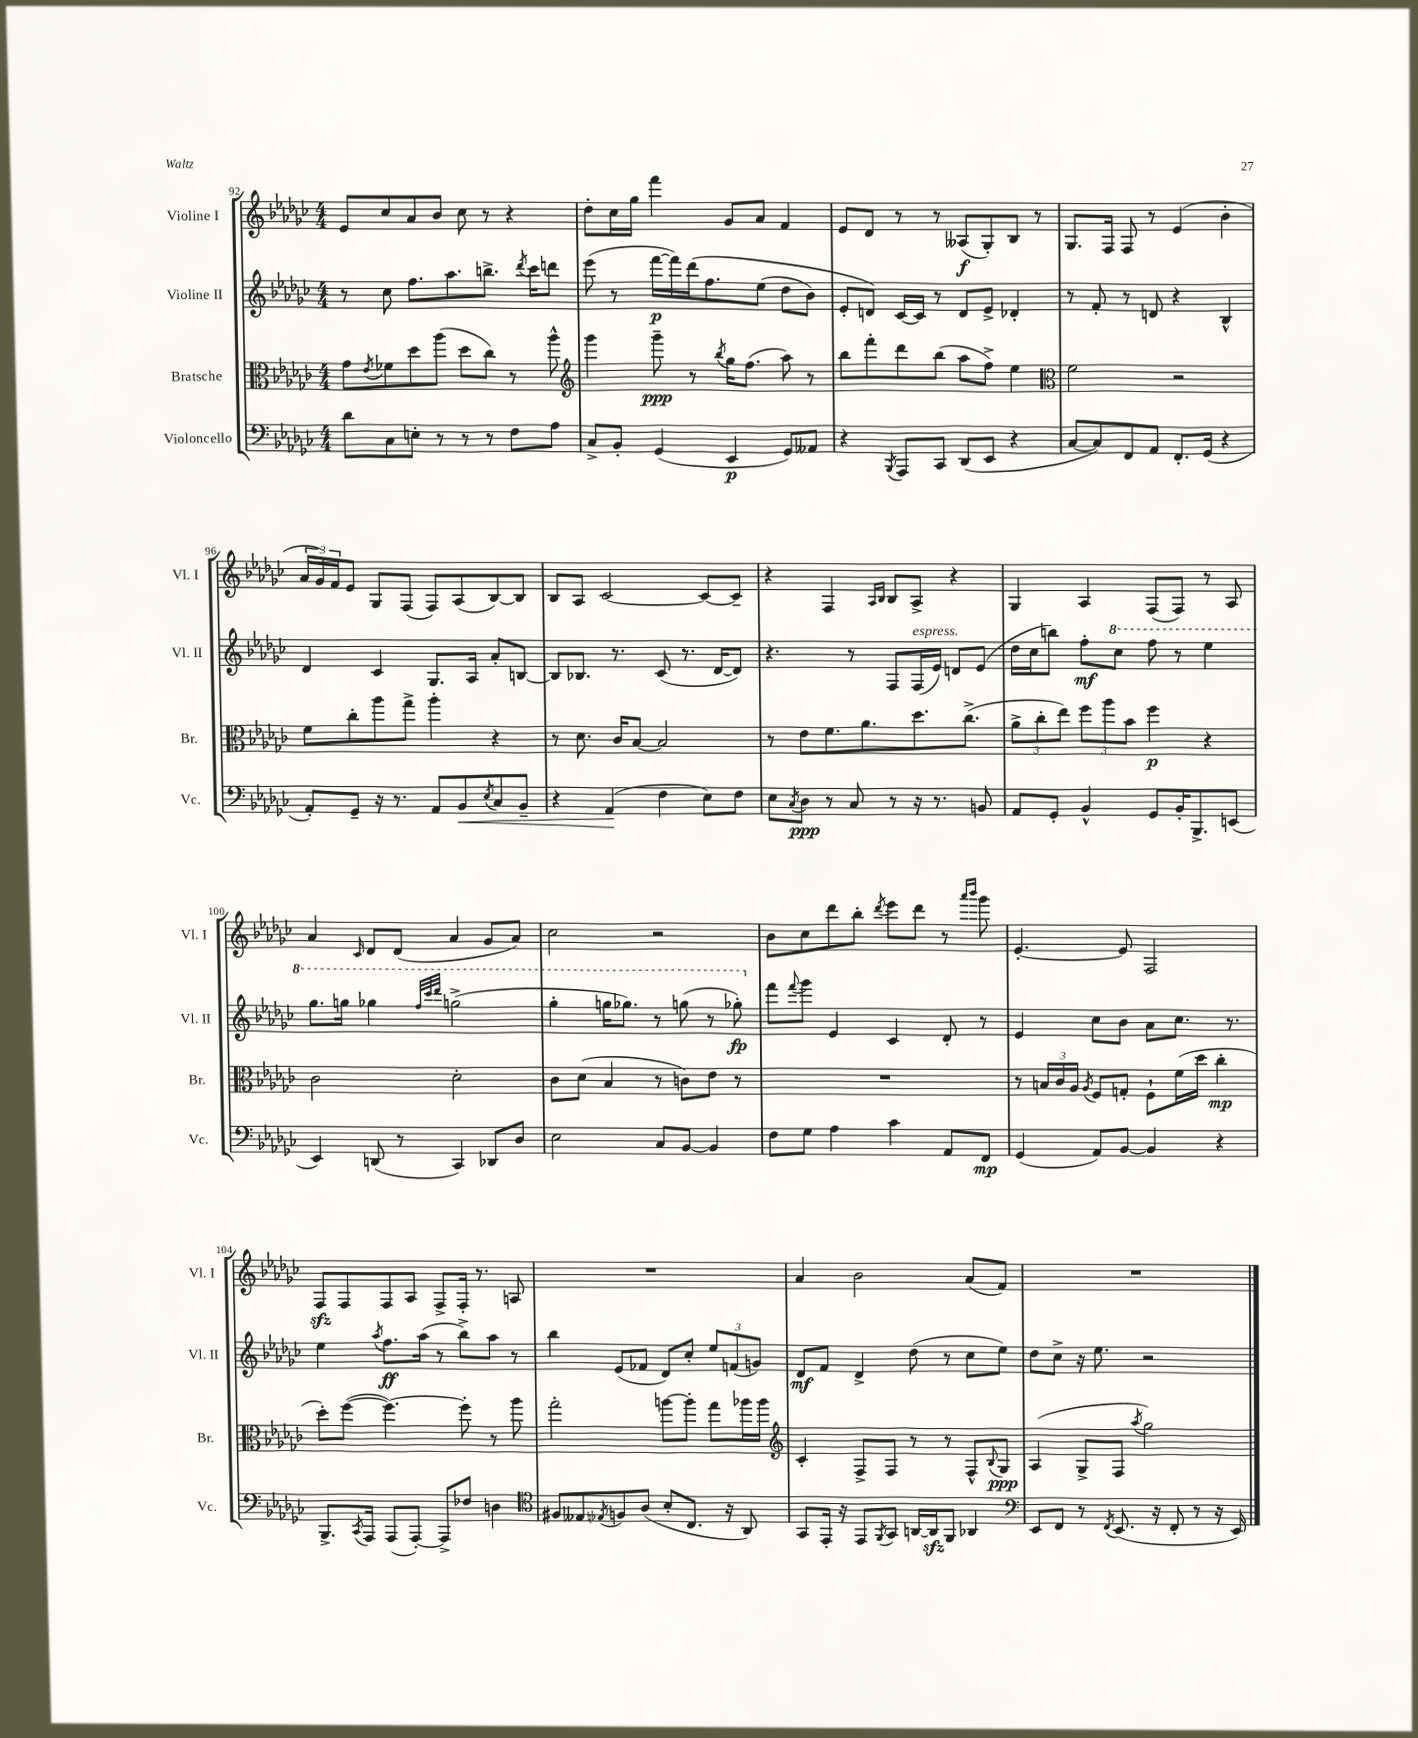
<<
\new StaffGroup <<
\new Staff = "s0" \with { instrumentName = "Violine I" shortInstrumentName = "Vl. I" } {
    \clef treble \key ges \major \numericTimeSignature \time 4/4
    ees'8 ces''8 aes'8 bes'8 ces''8 r8 r4 |
    des''8-. ces''16 ges''16 f'''4 ges'8 aes'8 f'4 |
    ees'8 des'8 r8 r8 aeses8\f( ges8-.) bes8 r8 |
    ges8. f16 f8 r8 ees'4( bes'4-. |
    \tuplet 3/2 { aes'16 ges'16) f'16 } ees'8 ges8 f8( f8) aes8( bes8~) bes8 |
    bes8 aes8 ces'2~ ces'8~ ces'8-- |
    r4 f4 \grace { aes16 bes16 } bes8 aes8-> r4 |
    ges4 aes4 f8( f8) r8 aes8 |
    aes'4 \grace { ces'16 } des'8 des'8( aes'4 ges'8 aes'8) |
    ces''2 r2 |
    bes'8 ces''8 des'''8 bes''8-. \acciaccatura { des'''8 } ees'''8 des'''8 r8 \grace { aes'''16 bes'''16 } ges'''8 |
    ees'4.~-. ees'8 f2 |
    f8\sfz f8 f8 aes8 f8-> f16-. r8. a8 |
    R1 |
    aes'4 bes'2 aes'8( f'8) |
    R1 \bar "|." |
}
\new Staff = "s1" \with { instrumentName = "Violine II" shortInstrumentName = "Vl. II" } {
    \clef treble \key ges \major \numericTimeSignature \time 4/4
    r8 ces''8 f''8. aes''8. b''8.-> \acciaccatura { des'''8 } ces'''16 d'''8 |
    ees'''8( r8 f'''16~\p f'''16) des'''16\( f''8. ees''8( des''8 bes'8) |
    ees'8-. d'8\) ces'16~ ces'16 r8 d'8 ees'8-> des'4-. |
    r8 f'8-. r8 d'8 r4 bes4-^ |
    des'4 ces'4 ges8. aes16 aes'8-. b8~ |
    b8 bes8. r8. ces'8( r8. des'16~ des'8) |
    r4. r8 f8 f16^\markup { \italic "espress." }( ees'16) d'8 ees'8( |
    des''16 ces''16 b''8) f''8-.\mf \ottava #1 ces'''8 f'''8 r8 ees'''4 |
    ges'''8. g'''16 ges'''4 \grace { f'''32 ces''''32 des''''32 } g'''2->( |
    ges'''4-. g'''16 ges'''8.) r8 g'''8( r8 ges'''8-.\fp) \ottava #0 |
    f'''8 \appoggiatura { f'''8 } ges'''8 ees'4 ces'4 des'8-. r8 |
    ees'4 ces''8 bes'8 aes'8 ces''8. r8. |
    ees''4 \acciaccatura { aes''8 } f''8.\ff aes''16( r8 bes''8->) aes''8 r8 |
    bes''4 ees'8( fes'8 des'8) ces''8-. \tuplet 3/2 { ees''8 f'8( g'8) } |
    des'8\mf f'8 des'4-> des''8( r8 ces''8 ees''8) |
    des''8 ces''8-> r16 ees''8. r2 \bar "|." |
}
\new Staff = "s2" \with { instrumentName = "Bratsche" shortInstrumentName = "Br." } {
    \clef alto \key ges \major \numericTimeSignature \time 4/4
    ges'8 \acciaccatura { ees'8 } fes'8 des''8 aes''8( des''8 ces''8) r8 aes''8-^ |
    \clef treble ges'''4 ges'''8--\ppp r8 \acciaccatura { bes''8 } ges''16 f''8.( aes''8) r8 |
    bes''8 f'''8-. des'''8 bes''8( aes''8 f''8->) ees''4 |
    \clef alto f'2 r2 |
    f'8 ces''8-. aes''8 ges''8-> aes''4-. r4 |
    r8 des'8. ces'16 bes8~ bes2 |
    r8 ees'8 f'8. aes'8. des''8. ces''8.->( |
    \tuplet 3/2 { aes'8-> ces''8-. ees''8) } \tuplet 3/2 { f''8 aes''8 bes'8 } f''4\p r4 |
    ces'2 des'2-. |
    ces'8 des'8( bes4 r8 c'8) ees'8 r8 |
    R1 |
    r8 \tuplet 3/2 { b16 ces'16 aes16 } \acciaccatura { aes8 } f8 g8-. f8-! f'16( des''16 ces''4-.\mp |
    des''8-.) f''8~( f''4.~) f''8-. r8 aes''8 |
    ges''2-. a''8~ a''8-. ges''8 aes''16 aes''16 |
    \clef treble ces'4-. f8-> f8 r8 r8 f8-^ \appoggiatura { bes8 } ges8\ppp |
    aes4( ges8-> f8 \acciaccatura { aes''8 } ges''2) \bar "|." |
}
\new Staff = "s3" \with { instrumentName = "Violoncello" shortInstrumentName = "Vc." } {
    \clef bass \key ges \major \numericTimeSignature \time 4/4
    des'8 ces8 e8-. r8 r8 r8 f8 aes8 |
    ces8-> bes,8-. ges,4( ees,4\p ges,8) aeses,8 |
    r4 \acciaccatura { bes,,8 } aes,,8 ces,8 des,8( ees,8 r4 |
    ces8~ ces8) f,8 aes,8 f,8.-. ges,16( r4 |
    aes,8-.) ges,8-- r16 r8. aes,8 bes,8\< \acciaccatura { ees8 } ces8 bes,8-- |
    r4 aes,4\!( f4 ees8) f8 |
    ees8 \acciaccatura { ces8 } des8\ppp r8 ces8 r8 r16 r8. b,8 |
    aes,8 ges,8-. bes,4-^ ges,8 bes,16-. bes,,8.-> e,8( |
    ees,4) d,8( r8 ces,4) des,8 des8 |
    ees2 ces8 bes,8~ bes,4 |
    f8 ges8 aes4 ces'4 aes,8 f,8\mp |
    ges,4( aes,8) bes,8~ bes,4 r4 |
    bes,,8.-> \acciaccatura { ces,8 } aes,,16 aes,,8( aes,,8~-.) aes,,8-> fes8 d4 |
    \clef tenor fis8 eeses8 \acciaccatura { ees8 } f8 aes8( bes8-. ces8. r16 aes,8) |
    ges,8 ees,16-. r16 ees,8 \acciaccatura { f,8 } ges,8 a,16~ a,16\sfz f,8 aes,4 |
    \clef bass ees,8 f,8 r8 \acciaccatura { f,8 } ees,8.( r16 f,8-. r8 r16 ees,16) \bar "|." |
}
>>
>>
\layout { \context { \Score currentBarNumber = #92 } }
